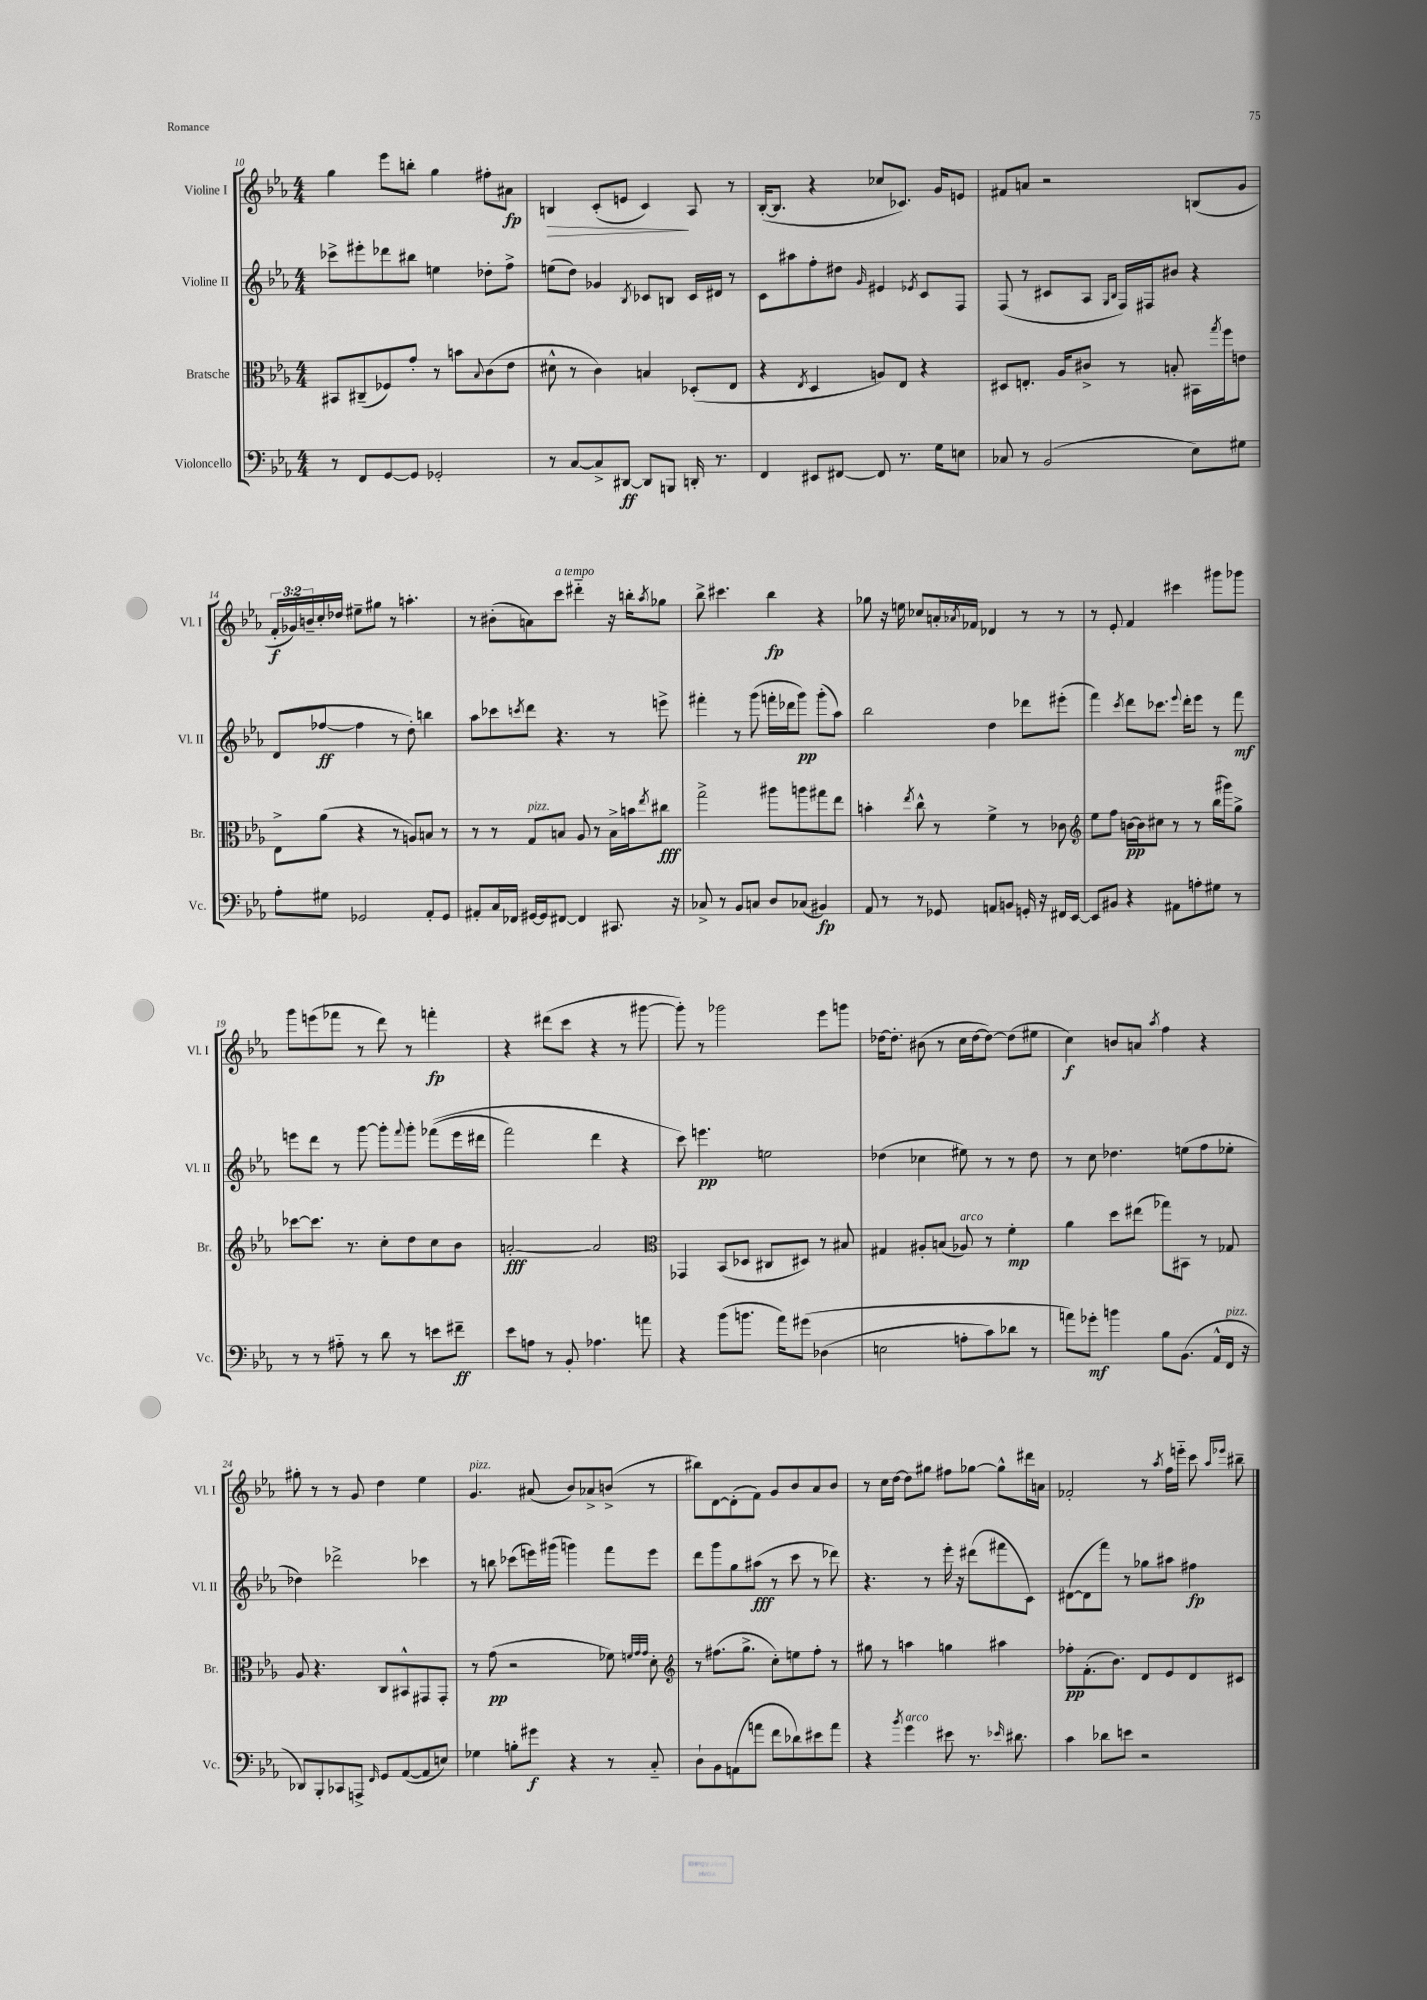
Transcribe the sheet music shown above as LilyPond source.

<<
\new StaffGroup <<
\new Staff = "s0" \with { instrumentName = "Violine I" shortInstrumentName = "Vl. I" } {
    \clef treble \key ees \major \numericTimeSignature \time 4/4 \override Staff.TupletNumber.text = #tuplet-number::calc-fraction-text
    g''4 ees'''8 b''8-. g''4 fis''8-. ais'8\fp |
    b4\> c'8-.( e'8 c'4\!) aes8 r8 |
    bes16~-.( bes8. r4 ces''8 ces'8.) g'16 e'8 |
    fis'8 a'8 r2 b8( g'8 |
    \tuplet 3/2 { f'16-.\f ges'16) b'16-- } c''16-. des''16 eis''8-- gis''8 r8 a''4.-. |
    r8 bis'8-.( a'8) c'''8^\markup { \italic "a tempo" } dis'''4-_ r16 b''16-. \acciaccatura { aes''8 } ges''8 |
    bes''8-> cis'''4. bes''4\fp r4 |
    ges''8 r16 e''16 ces''8 a'16-. \acciaccatura { aes'8 } fes'16 des'4 r8 r8 |
    r8 ees'8-. f'4 cis'''4 gis'''8 ges'''8 |
    g'''8 e'''8( fes'''8 r8 d'''8) r8 f'''4-.\fp |
    r4 dis'''8( c'''8 r4 r8 gis'''8~ |
    gis'''8-.) r8 ges'''2 ees'''8 g'''8 |
    des''16~ des''8.-. bis'8( r8 c''16 des''16~ des''8~) des''8( eis''8 |
    c''4\f) b'8 a'8 \acciaccatura { aes''8 } f''4 r4 |
    gis''8-. r8 r8 g'8 d''4 ees''4 |
    g'4.^\markup { \italic "pizz." } ais'8( bes'8) aes'8-> b'8->( r8 |
    bis''8) d'8~ d'8-.( f'8) g'8 bes'8 aes'8 bes'8 |
    r8 c''16 d''16~ d''8 gis''8 fis''8 ges''8~ ges''8-^ dis'''16 a'16 |
    fes'2-. r8 \acciaccatura { aes''8 } f''16 e'''16-_ c'''8 \grace { aes''16 ees'''16 } bis''8-- \bar "|." |
}
\new Staff = "s1" \with { instrumentName = "Violine II" shortInstrumentName = "Vl. II" } {
    \clef treble \key ees \major \numericTimeSignature \time 4/4
    ces'''8-> eis'''8-. des'''8 bis''8 e''4 des''8-. f''8-> |
    e''8( d''8) ges'4 \acciaccatura { bes8 } ces'8 b8 ces'16 dis'16 r8 |
    c'8 ais''8 f''8-. dis''8 \grace { g'16 } eis'4 \acciaccatura { ees'8 } c'8 f8 |
    f8( r8 cis'8 aes8 \grace { g16 bes16 } f16) fis16 bis'8 r4 |
    d'8( fes''8~\ff fes''4 r8 d''8-.) b''4 |
    aes''8 ces'''8 \acciaccatura { c'''8 } d'''8 r4. r8 e'''8-> |
    fis'''4-. r8 g'''8( f'''16-. des'''16 g'''8\pp) g'''8-.( aes''8) |
    bes''2 d''4 des'''8 eis'''8-.( |
    f'''4) \acciaccatura { c'''8 } d'''8 ces'''8. \appoggiatura { ees'''8 } d'''16-. ees'''8 r8 f'''8\mf |
    e'''8 d'''8 r8 g'''8~ g'''8-. \appoggiatura { f'''8 } g'''8-. fes'''8(\( e'''16 dis'''16 |
    f'''2) d'''4 r4 |
    c'''8\) e'''4.\pp e''2 |
    des''4( ces''4 eis''8) r8 r8 des''8 |
    r8 c''8 des''4. e''8( f''8 ees''8-. |
    des''4) des'''2-> ces'''4 |
    r8 b''8 ces'''8( e'''16) gis'''16( g'''4) f'''8 e'''8 |
    d'''8 g'''8 g''8 ais''8\fff( r8 c'''8 r8 des'''8) |
    r4. r8 ees'''16-. r16 dis'''8( fis'''8 c'8) |
    dis'8~( dis'8 f'''8) r8 ges''8 ais''8 fis''4\fp \bar "|." |
}
\new Staff = "s2" \with { instrumentName = "Bratsche" shortInstrumentName = "Br." } {
    \clef alto \key ees \major \numericTimeSignature \time 4/4
    bis,8 cis8--( fes8) g'8-. r8 b'8 \appoggiatura { bes8 } c'8( ees'8 |
    dis'8-^ r8 c'4) b4 des8-.( ees8 |
    r4 \acciaccatura { ees8 } d4 a8) ees8 r4 |
    dis8 e8.-. aes16 cis'8-> r8 b8-. bis,16 \acciaccatura { g''8 } f''16 e'8 |
    ees8-> aes'8( r4 r8 a8) b8 r8 |
    r8 r8 g8^\markup { \italic "pizz." } b8 aes8 r8 b16-> b'16 \acciaccatura { ees''8 } cis''8\fff |
    g''2-> ais''8 a''8 gis''8 ees''8 |
    b'4-. \acciaccatura { ees''8 } c''8-^ r8 f'4-> r8 ces'8 |
    \clef treble ees''8 f''8 b'16~\pp b'16 cis''8 r8 r8 bes''16( gis'''16) g''8-> |
    ces'''8~ ces'''8. r8. c''8-. d''8 c''8 bes'8 |
    a'2~-.\fff a'2 |
    \clef alto ges,4 bes,8( des8 cis8 dis8) r8 bis8 |
    gis4 ais8-. b8( aes8^\markup { \italic "arco" }) r8 f'4-.\mp |
    aes'4 d''8 eis''8( ges''8) bis,8 r8 ges8 |
    aes8 r4. c8 bis,8-^ gis,8 gis,8-. |
    r8 g'8\pp( r2 fes'8) \grace { f'32 g'32 g'32 } d'8-. |
    \clef treble r8 fis''8.( g''8.-> c''8-.) e''8 fis''8-. r8 |
    gis''8 r8 a''4 g''4 ais''4 |
    fes''8-.\pp f'8.-.( bes'8.) d'8 ees'8 d'8 cis'8 \bar "|." |
}
\new Staff = "s3" \with { instrumentName = "Violoncello" shortInstrumentName = "Vc." } {
    \clef bass \key ees \major \numericTimeSignature \time 4/4
    r8 f,8 g,8~ g,8 ges,2-. |
    r8 c8~ c8-> dis,8~\ff dis,8 b,,8 d,16-. r8. |
    f,4 eis,8 fis,8~ fis,8 r8. g16 e8 |
    ces8 r8 bes,2( ees8) gis8 |
    aes8-. gis8 ges,2 aes,8-. ges,8 |
    ais,8-. c16 fes,16 gis,16~ gis,16 fis,8~ fis,4 cis,8. r16 |
    ces8-> r8 bes,8 c8 d8 ces8( bis,4\fp) |
    aes,8 r8 r8 ges,8 a,8 b,8 g,16-. r16 fis,16 ees,16~ |
    ees,8 bis,8 r4 ais,8 a8-. gis8 r8 |
    r8 r8 ais8-_ r8 d'8 r8 e'8 fis'8--\ff |
    ees'8 a8 r8 bes,8-. aes4. a'8 |
    r4 bes'8( b'8. aes'16) gis'8\( des4( |
    e2 a8-. c'8) des'8 r8 |
    a'8\) ges'8-.\mf b'4 bes8 bes,8.( aes,16-^ f,16^\markup { \italic "pizz." } r16 |
    des,8) bes,,8-. ces,8 a,,8-> \grace { f,16 } g,8 aes,8~( aes,8 e8) |
    ges4 b8-. gis'8\f r4 r8 c8-_ |
    d8-! bes,8 a,8( a'8 f'8 des'8) eis'8 a'8 |
    r4 \acciaccatura { bes'8 } g'4^\markup { \italic "arco" } eis'8 r8. \grace { ees'16 } dis'8. |
    c'4 des'8 e'8 r2 \bar "|." |
}
>>
>>
\layout { \context { \Score currentBarNumber = #10 } }
